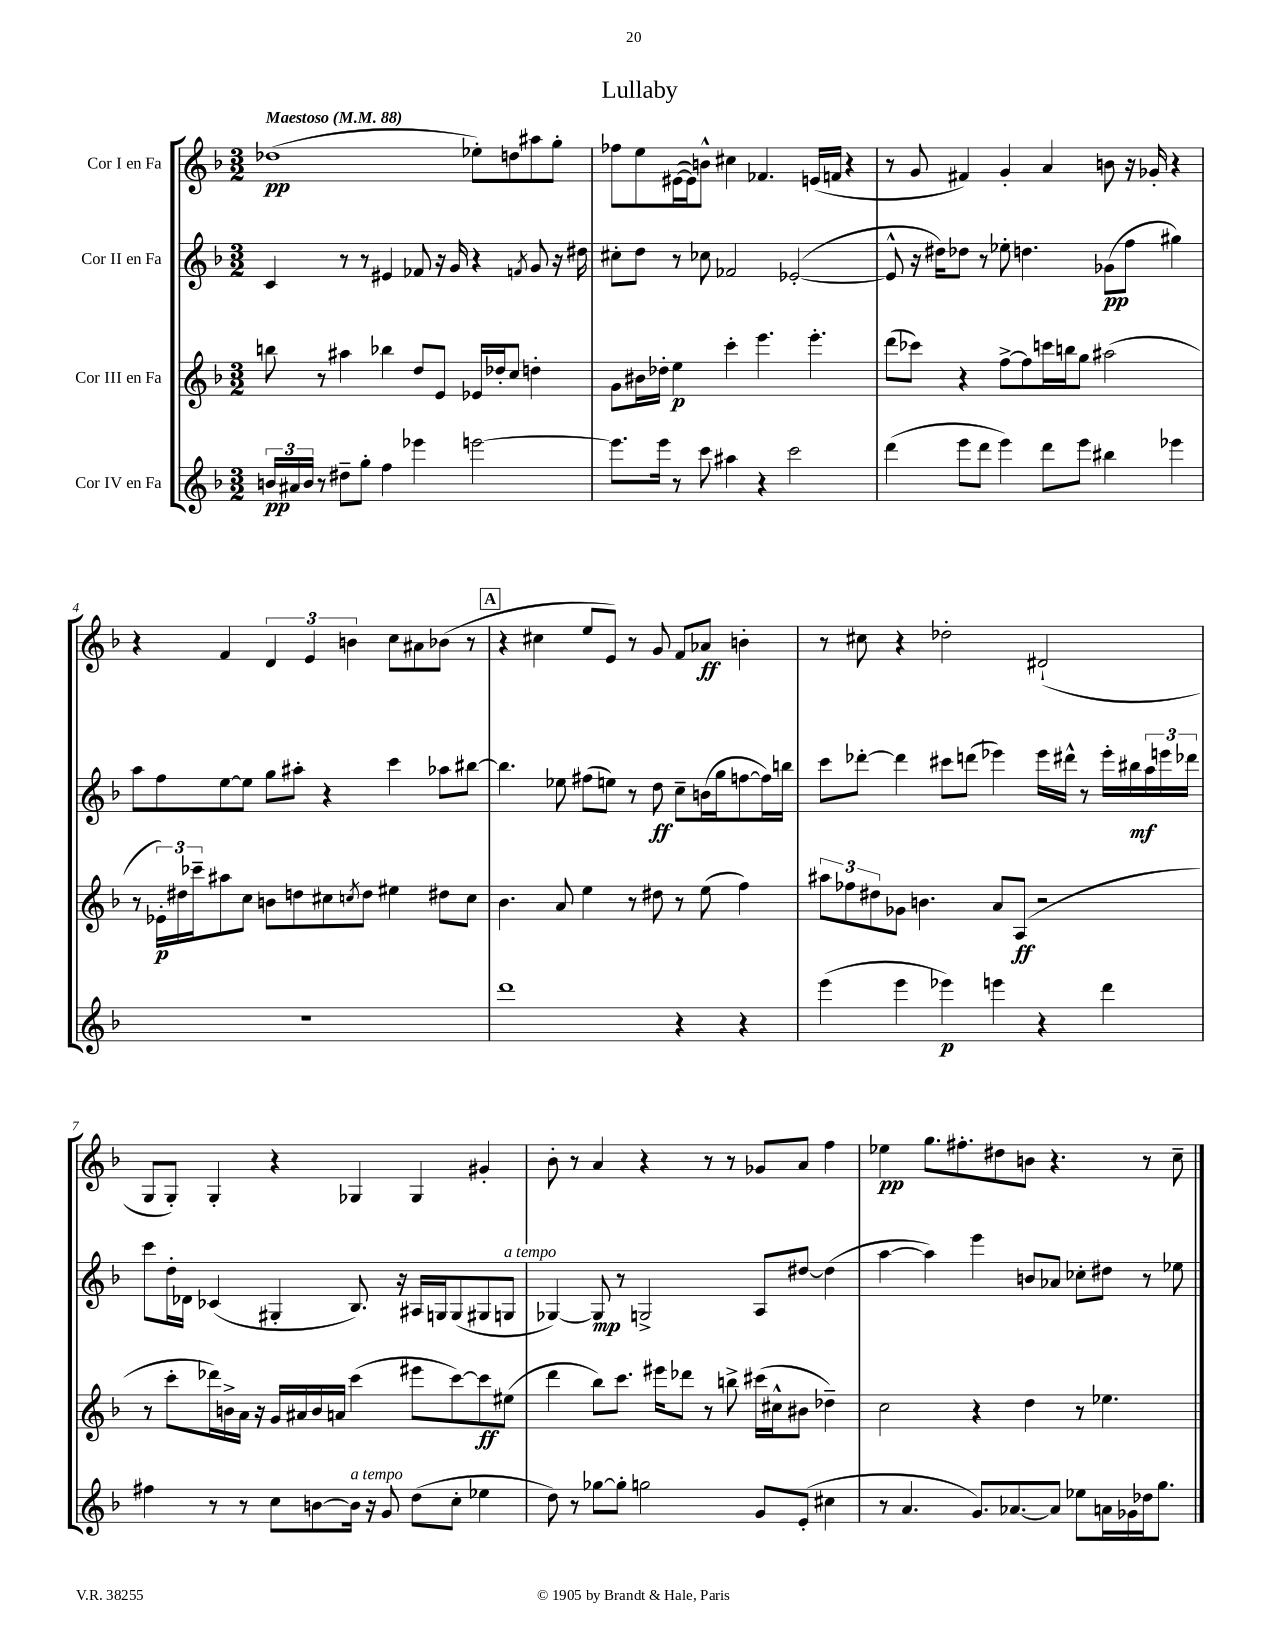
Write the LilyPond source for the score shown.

\header { title = "Lullaby" }
<<
\new StaffGroup <<
\new Staff = "s0" \with { instrumentName = "Cor I en Fa" } {
    \clef treble \key f \major \numericTimeSignature \time 3/2 \tempo "Maestoso" 4 = 88
    des''1\pp( ees''8-.) d''8 ais''8 g''8-. |
    fes''8 e''8 eis'16~( eis'16) b'8-^ cis''4 fes'4. e'16( f'16 r4 |
    r8 g'8 fis'4) g'4-. a'4 b'8 r16 ges'16-. r4 |
    r4 f'4 \tuplet 3/2 { d'4 e'4 b'4 } c''8 ais'8 bes'8( r8 |
    \mark \markup { \box "A" } r4 cis''4 e''8 e'8) r8 g'8 f'8 aes'8\ff b'4-. |
    r8 cis''8 r4 des''2-. dis'2-!( |
    g8 g8-.) g4-. r4 ges4 ges4 gis'4-. |
    bes'8-. r8 a'4 r4 r8 r8 ges'8 a'8 f''4 |
    ees''4\pp g''8. fis''8.-. dis''8 b'8 r4. r8 c''8-- \bar "|." |
}
\new Staff = "s1" \with { instrumentName = "Cor II en Fa" } {
    \clef treble \key f \major \numericTimeSignature \time 3/2
    c'4 r8 r8 eis'4 fes'8 r16 g'16 r4 \acciaccatura { f'8 } g'8 r16 dis''16 |
    cis''8-. d''8 r8 ces''8 fes'2 ees'2~-.( |
    ees'8-^ r16 dis''16) des''8 r8 ees''8-. d''4. ges'8\pp( f''8 gis''4) |
    a''8 f''8 e''8~ e''8 g''8 ais''8-. r4 c'''4 aes''8 bis''8~ |
    \mark \markup { \box "A" } bis''4. ees''8 fis''8( e''8) r8 d''8\ff c''8-- b'16( g''16 f''8~ f''16) b''16 |
    c'''8 des'''8~-. des'''4 cis'''8 d'''8( ees'''4) ees'''16 dis'''16-^ r8 ees'''16-. bis''16\mf \tuplet 3/2 { a''16 e'''16 des'''16 } |
    c'''8 d''16-. des'16 ces'4( gis4-. bes8.) r16 ais16 g16 g8( gis8 g8^\markup { \italic "a tempo" } |
    ges4~) ges8\mp r8 g2-> a8 dis''8~ dis''4( |
    a''4~ a''4) e'''4 b'8 aes'8 ces''8-. dis''8 r8 ees''8 \bar "|." |
}
\new Staff = "s2" \with { instrumentName = "Cor III en Fa" } {
    \clef treble \key f \major \numericTimeSignature \time 3/2
    b''8 r8 ais''4 bes''4 d''8 e'8 ees'16 des''16-. c''8 d''4-. |
    g'8 bis'16 des''16-. e''4\p c'''4-. e'''4. e'''4.-. |
    d'''8( ces'''8) r4 f''8~-> f''8 c'''16 b''16 g''8 ais''2( |
    r8 \tuplet 3/2 { ees'16-.\p) dis''16 ces'''16-- } ais''8 c''8 b'8 d''8 cis''8 \acciaccatura { c''8 } d''8 eis''4 dis''8 c''8 |
    \mark \markup { \box "A" } bes'4. a'8 e''4 r8 dis''8 r8 e''8( f''4) |
    \tuplet 3/2 { ais''8 fes''8 dis''8 } ges'8 b'4. a'8 a8\ff( r2 |
    r8 c'''8-. des'''16) b'16-> a'16 r16 g'16 ais'16 b'16 a'16 c'''4( eis'''8 c'''8~) c'''8\ff eis''8( |
    d'''4 bes''8) c'''8. eis'''16 des'''8 r8 b''8-> cis'''16( cis''16-^ bis'8 des''4--) |
    c''2 r4 d''4 r8 ees''4. \bar "|." |
}
\new Staff = "s3" \with { instrumentName = "Cor IV en Fa" } {
    \clef treble \key f \major \numericTimeSignature \time 3/2
    \tuplet 3/2 { b'16\pp ais'16 b'16 } r8 dis''8-- g''8-. f''4 ees'''4 e'''2~ |
    e'''8. e'''16 r8 c'''8 ais''4 r4 c'''2 |
    d'''4( e'''8 d'''8 e'''4) d'''8 e'''8 bis''4 ees'''4 |
    R1. |
    \mark \markup { \box "A" } d'''1 r4 r4 |
    e'''4( e'''4 ees'''4\p) e'''4 r4 d'''4 |
    fis''4 r8 r8 c''8 b'8~ b'16^\markup { \italic "a tempo" } r16 g'8 d''8( c''8-. ees''4 |
    d''8) r8 ges''8~ ges''8-. g''2 g'8 e'8-.( cis''4 |
    r8 a'4. g'8.) aes'8.~ aes'8 ees''8 a'16 ges'16 des''16 g''8. \bar "|." |
}
>>
>>
